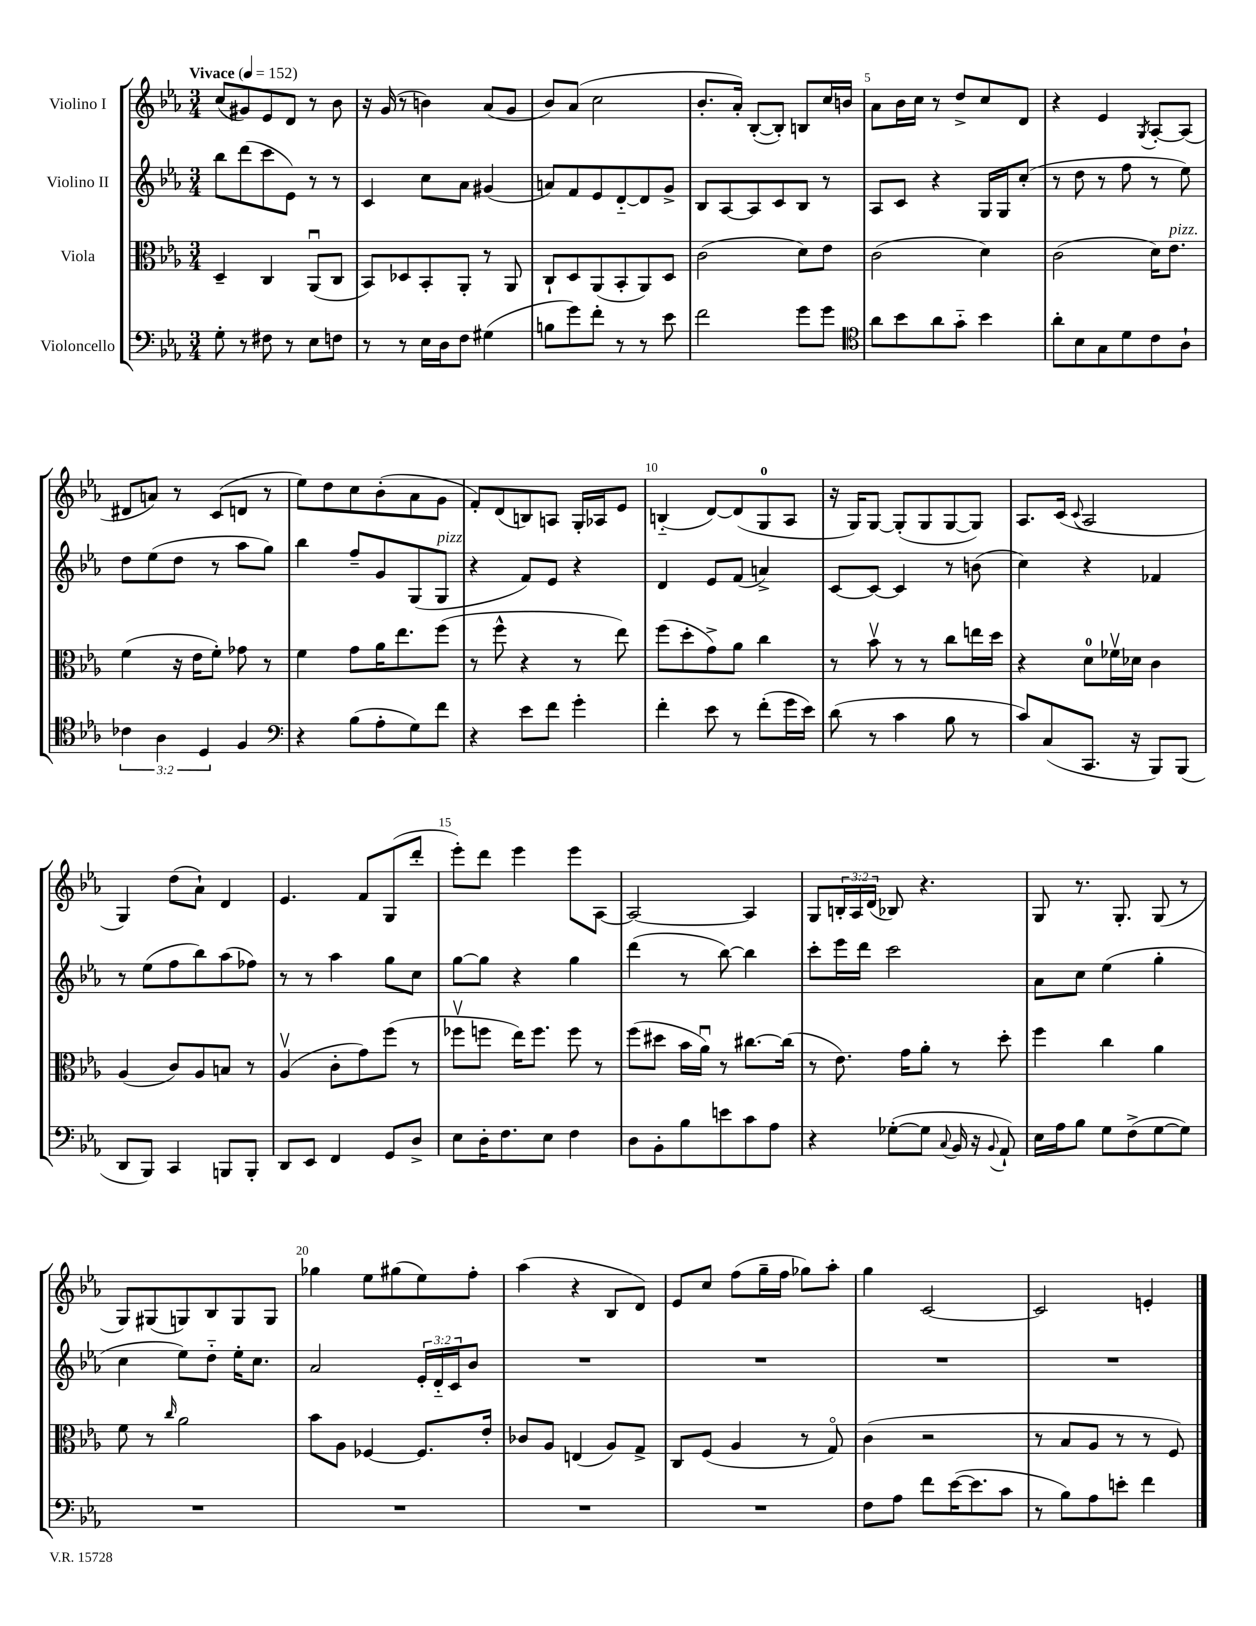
<<
\new StaffGroup <<
\new Staff = "s0" \with { instrumentName = "Violino I" } {
    \clef treble \key ees \major \numericTimeSignature \time 3/4 \override Staff.TupletNumber.text = #tuplet-number::calc-fraction-text \tempo "Vivace" 4 = 152
    c''8( gis'8) ees'8 d'8 r8 bes'8 |
    r16 g'16( r8 b'4) aes'8( g'8 |
    bes'8) aes'8( c''2 |
    bes'8.-. aes'16-.) bes8~-.( bes8-.) b8 c''16 b'16 |
    aes'8 bes'16 c''16 r8 d''8-> c''8 d'8 |
    r4 ees'4 \acciaccatura { g8 } aes8~-. aes8( |
    dis'8 a'8) r8 c'8( d'8 r8 |
    ees''8) d''8 c''8 bes'8-.( aes'8 g'8 |
    f'8-.) d'8( b8) a8 g16-. aes16 ees'8 |
    b4-_( d'8~) d'8( g8-0 aes8 |
    r16 g16) g8~ g8-.( g8 g8~ g8) |
    aes8. c'16( \appoggiatura { c'8 } aes2 |
    g4) d''8( aes'8-!) d'4 |
    ees'4. f'8 g8( d'''8-. |
    ees'''8-.) d'''8 ees'''4 ees'''8 aes8~ |
    aes2~ aes4 |
    g8 \tuplet 3/2 { b16-. aes16 d'16( } bes8) r4. |
    g8 r8. g8.-. g8( r8 |
    g8) gis8( g8) bes8 g8 g8 |
    ges''4 ees''8 gis''8( ees''8) f''8-. |
    aes''4( r4 bes8 d'8) |
    ees'8 c''8 f''8( g''16-- f''16 ges''8) aes''8-. |
    g''4 c'2~ |
    c'2 e'4-. \bar "|." |
}
\new Staff = "s1" \with { instrumentName = "Violino II" } {
    \clef treble \key ees \major \numericTimeSignature \time 3/4 \override Staff.TupletNumber.text = #tuplet-number::calc-fraction-text
    bes''8 d'''8( c'''8 ees'8) r8 r8 |
    c'4 c''8 aes'8 gis'4( |
    a'8) f'8 ees'8 d'8~-_ d'8 g'8-> |
    bes8 aes8~ aes8 c'8 bes8 r8 |
    aes8 c'8 r4 g16 g16 c''8-.( |
    r8 d''8 r8 f''8 r8 ees''8) |
    d''8 ees''8( d''8 r8 aes''8 g''8) |
    bes''4 f''8-- g'8 g8( g8^\markup { \italic "pizz." } |
    r4 f'8) ees'8 r4 |
    d'4 ees'8 f'8( a'4->) |
    c'8~ c'8~ c'4 r8 b'8( |
    c''4) r4 fes'4 |
    r8 ees''8( f''8 bes''8) aes''8( fes''8) |
    r8 r8 aes''4 g''8 c''8 |
    g''8~ g''8 r4 g''4 |
    d'''4( r8 bes''8~) bes''4 |
    c'''8-. ees'''16 d'''16 c'''2 |
    aes'8 c''8 ees''4( g''4-. |
    c''4 ees''8) d''8-_ ees''16-. c''8. |
    aes'2 \tuplet 3/2 { ees'16-. d'16-_ c'16 } bes'8 |
    R2. |
    R2. |
    R2. |
    R2. \bar "|." |
}
\new Staff = "s2" \with { instrumentName = "Viola" } {
    \clef alto \key ees \major \numericTimeSignature \time 3/4
    d4-- c4 aes,8\downbow( c8 |
    bes,8) des8 bes,8-. aes,8-. r8 aes,8 |
    c8-! d8 aes,8( bes,8-. aes,8) d8 |
    c'2( d'8) ees'8 |
    c'2( d'4) |
    c'2( d'16) ees'8.^\markup { \italic "pizz." } |
    f'4( r16 ees'16 f'8-.) ges'8 r8 |
    f'4 g'8 aes'16 ees''8. f''8( |
    r8 f''8-^ r4 r8 ees''8) |
    f''8( d''8-. g'8->) aes'8 c''4 |
    r8 bes'8\upbow r8 r8 c''8 e''16 d''16 |
    r4 d'8-0 fes'16\upbow des'16 c'4 |
    aes4( c'8) aes8 b8 r8 |
    aes4\upbow( c'8-. g'8) f''8( r8 |
    fes''8\upbow f''8 ees''16) f''8. f''8 r8 |
    f''8( dis''8 bes'16 aes'16\downbow) r8 cis''8.~ cis''16( |
    r8 ees'8.) g'16 aes'8-. r8 d''8-. |
    f''4 c''4 aes'4 |
    f'8 r8 \grace { c''16 } aes'2 |
    bes'8 aes8 fes4~ fes8. ees'16-. |
    ces'8 aes8 e4( aes8) g8-> |
    c8 f8( aes4 r8 g8\flageolet) |
    c'4( r2 |
    r8 bes8 aes8 r8 r8 f8) \bar "|." |
}
\new Staff = "s3" \with { instrumentName = "Violoncello" } {
    \clef bass \key ees \major \numericTimeSignature \time 3/4 \override Staff.TupletNumber.text = #tuplet-number::calc-fraction-text
    g8-. r8 fis8 r8 ees8 f8 |
    r8 r8 ees16 d16 f8 gis4( |
    b8 g'8) f'8-. r8 r8 ees'8 |
    f'2 g'8 g'8 |
    \clef tenor aes'8 bes'8 aes'8 g'8-_ bes'4 |
    aes'8-. bes8 g8 d'8 c'8 aes8-! |
    \tuplet 3/2 { ces'4 aes4 d4 } f4 |
    \clef bass r4 bes8( aes8-. g8) f'8 |
    r4 ees'8 f'8 g'4-. |
    f'4-. ees'8 r8 f'8-.( g'16 ees'16) |
    d'8( r8 c'4 bes8 r8 |
    c'8) c8( c,8. r16 bes,,8) bes,,8( |
    d,8 bes,,8) c,4 b,,8 b,,8-. |
    d,8 ees,8 f,4 g,8 d8-> |
    ees8 d16-. f8. ees8 f4 |
    d8 bes,8-. bes8 e'8 c'8 aes8 |
    r4 ges8~-.( ges8 \appoggiatura { c8 } bes,16 r16 \appoggiatura { bes,8 } aes,8-!) |
    ees16 aes16 bes8 g8 f8->( g8~ g8) |
    R2. |
    R2. |
    R2. |
    R2. |
    f8 aes8 f'8 ees'16~( ees'8. c'8 |
    r8 bes8) aes8 e'8-. f'4 \bar "|." |
}
>>
>>
\layout { \context { \Score \override BarNumber.break-visibility = ##(#f #t #t) barNumberVisibility = #(every-nth-bar-number-visible 5) } }
